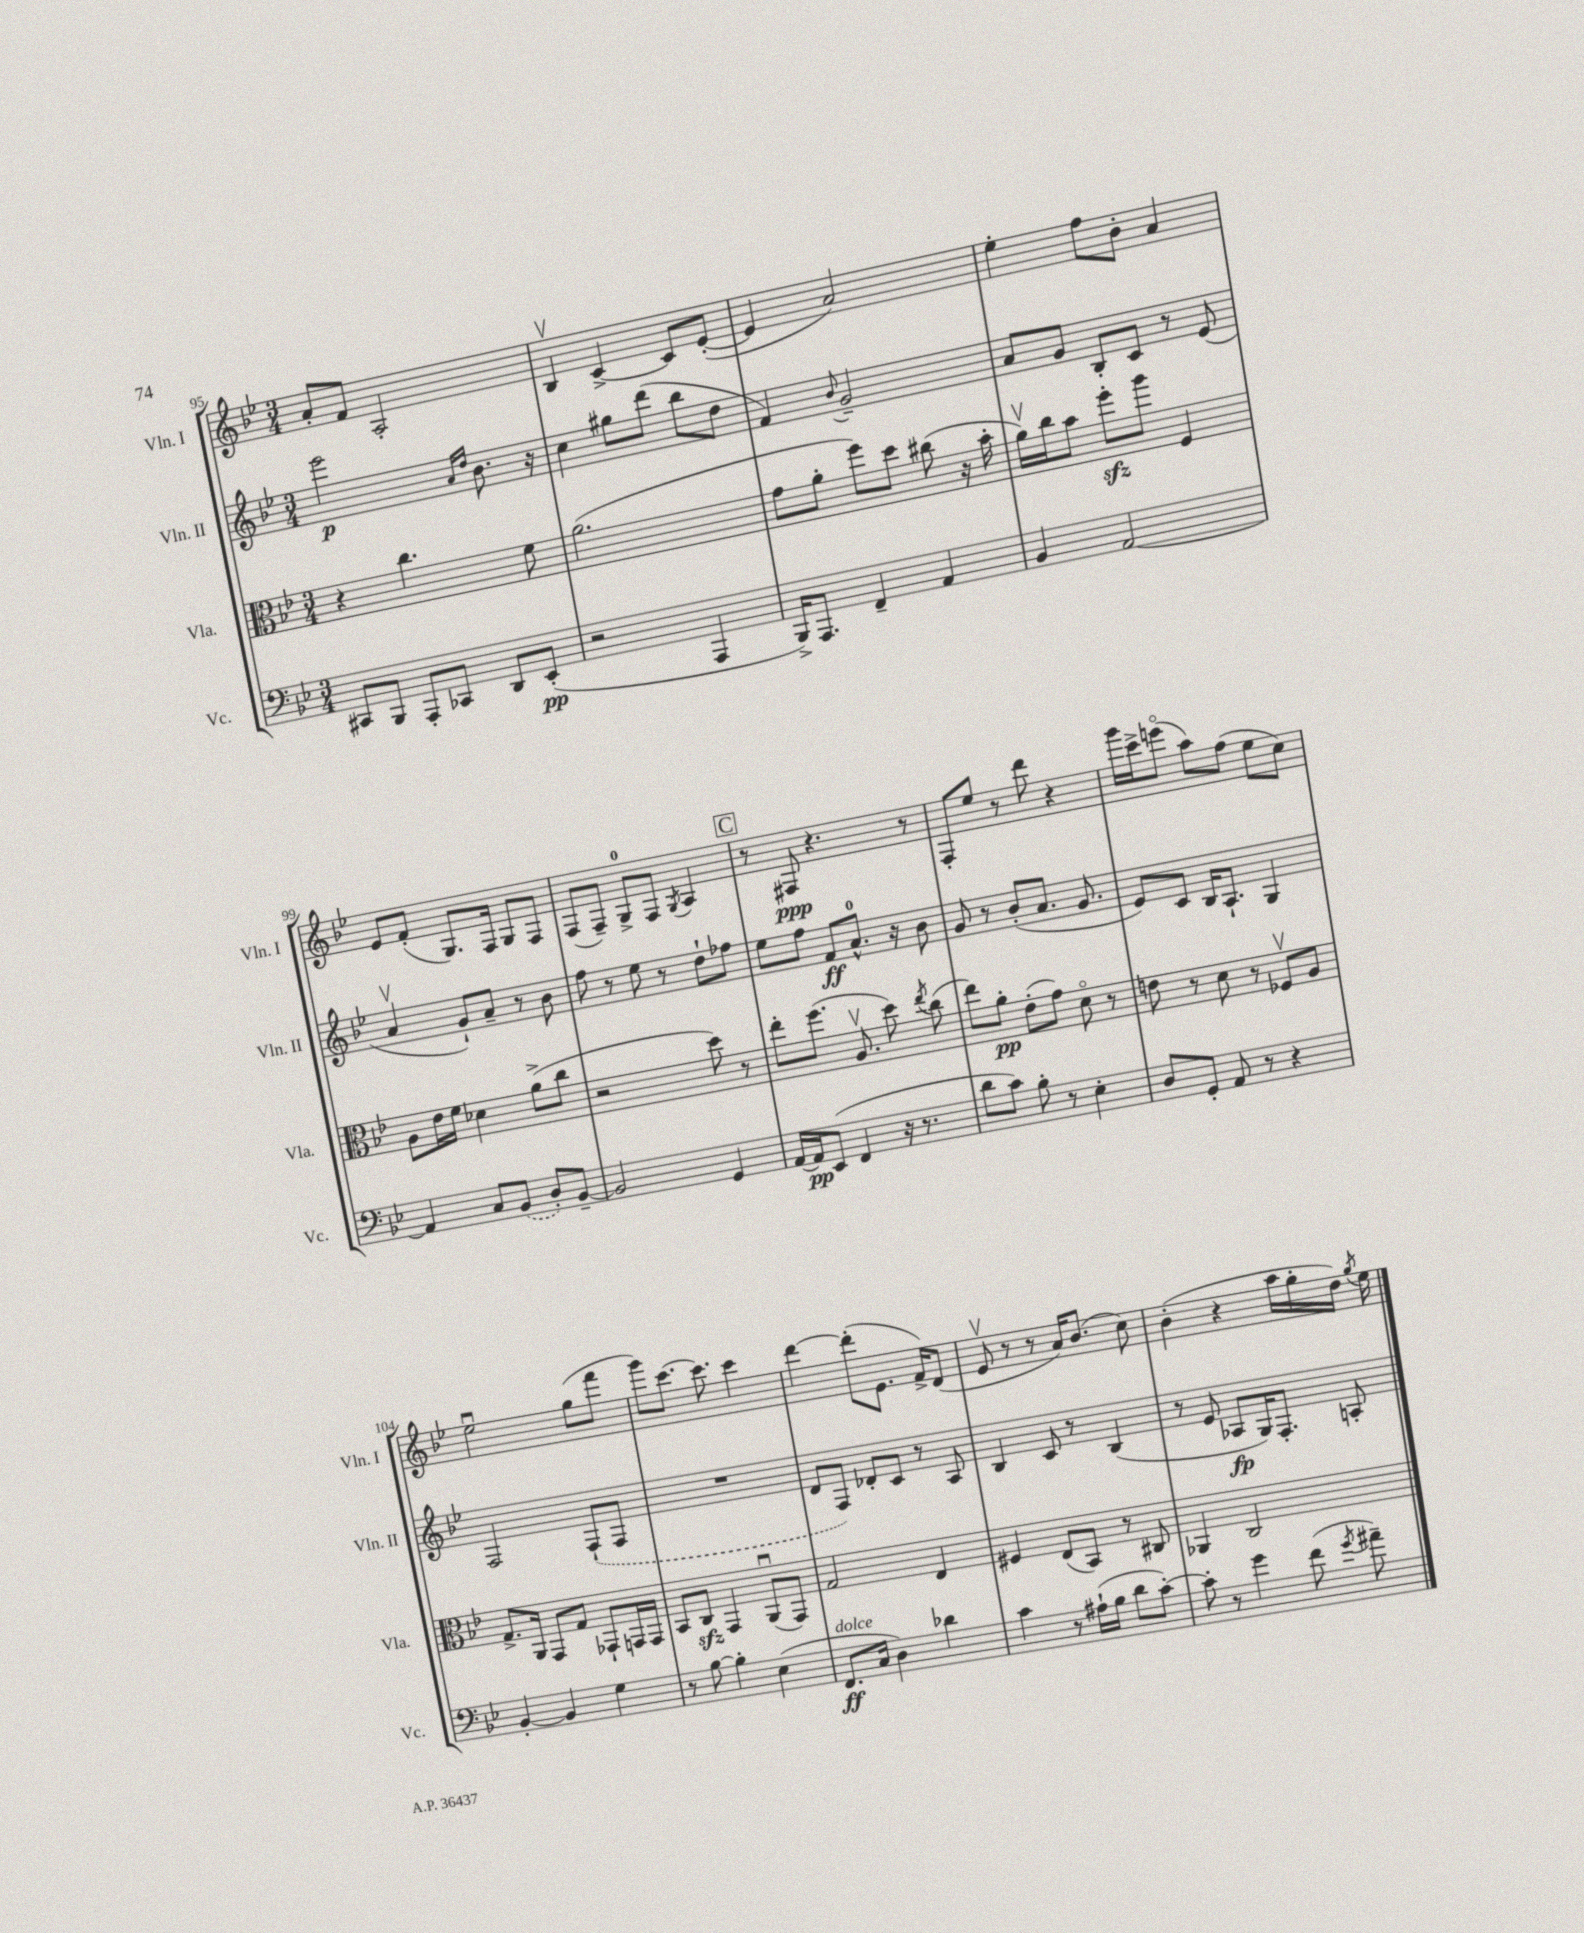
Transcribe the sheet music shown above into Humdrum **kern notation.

**kern	**kern	**kern	**kern
*staff4	*staff3	*staff2	*staff1
*clefF4	*clefC3	*clefG2	*clefG2
*k[b-e-]	*k[b-e-]	*k[b-e-]	*k[b-e-]
*M3/4	*M3/4	*M3/4	*M3/4
8CC#/L	4r	2eee-\	8a'/L
8BBB-/J	.	.	8f/J
8AAA'/L	4.cc\	.	2A'/
8CC-/J	.	.	.
.	.	16qqa/LL	.
.	.	16qqdd/JJ	.
8DD/L	.	8.b-\	.
(8EE-'/J	8f\	.	.
.	.	16r	.
=	=	=	=
2r	(2.a\	4cc\	4B-v/
.	.	8gg#\L	[4c^/
.	.	(8ddd\J	.
4AAA/	.	8bb-\L	8c/]L
.	.	8dd\J	([8e-'/J
=	=	=	=
16BBB-^/LK)	8g\L	4f/)	4e-/]
8.AAA/J	.	.	.
.	8a'\J	.	.
.	.	8qqb-/	.
4FF~/	8ff\L)	2g~/	2a/)
.	8dd\J	.	.
4AA/	(8cc#\	.	.
.	16r	.	.
.	16b-'\	.	.
=	=	=	=
4BB-/	16av\LL)	8a/L	4ee-'\
.	16cc\J	.	.
.	8b-\J	8g/J	.
[2AA/	8ff'\L	8B-'/L	8ff\L
.	8aa\J	8c/J	8b-'\J
.	4F/	8r	4a/
.	.	(8e-/	.
=	=	=	=
4AA/]	8A\L	4av/	8e-/L
.	16e-\L	.	(8f'/J
.	16f\JJ	.	.
8C/L	4d-\	8g`/L)	8.G/L)
(8BB-/J	.	8a~/J	.
.	.	.	16F/Jk
8D'/L)	(8a^\L	8r	8G/L
[8BB-~/J	8cc\J	8b-\	8F/J
=	=	=	=
2BB-/]	2r	8ff\	(8F/L
.	.	8r	8F~/J)
.	.	8ee-\	8G^/L
.	.	8r	8F/J
.	.	.	8qG/
4GG/	8dd\)	8dd`\L	4A/
.	8r	8ff-\J	.
=	=	=	=
[16AA/LL	8ee-'\L	8ee-\L	8r
16AA/]J	.	.	.
(8EE-/J	(8.ff\J	8ff\J	8F#/
4FF/	.	8f/L	4.r
.	8.Av/	.	.
.	.	8.a^^/J	.
16r	8dd\)	.	.
8.r	.	16r	.
.	8qee-/	.	.
.	(8cc\	8b-\	8r
=	=	=	=
8d\L	8ee-\L)	8g/	8F'/L
8c\J)	8a'\J	8r	8ee-/J
8B-'\	(8e-'\L	(8b-'/L	8r
8r	8g\J)	8.a/J	8ddd\
4E-'\	8do\	.	4r
.	.	8.g/	.
.	8r	.	.
=	=	=	=
8D/L	8e\	8e-/L)	16ggg\LL
.	.	.	16ccc^\J
8GG'/J	8r	8c/J	(8eeeo\J
8AA/	8d\	16B-/LK	8aa\L)
.	.	8.A`/J	.
8r	8r	.	(8ff\J
4r	8F-v/L	4G/	8ee-\L
.	8A/J	.	8cc\J)
=	=	=	=
[4BB-'/	8.G^/L	2F/	2ee-u\
.	16AA/Jk	.	.
4BB-/]	8GG/L	.	.
.	8G/J	.	.
4G\	8GG-`/L	(8F`/L	(8gg\L
.	16GG/L	8F/J	8fff\J
.	16GG/JJ	.	.
=	=	=	=
8r	8BB-/L	2.r	8ggg\L)
[8B-\	8C/J	.	[8.ccc\J
4B-'\]	4GG/	.	.
.	.	.	8.ccc\]
(4E-\	(8AAu/L	.	4ccc\
.	8GG/J)	.	.
=	=	=	=
8.FF/L	2G/	8d/L	[4ddd\
.	.	8F/J)	.
16C/Jk	.	.	.
4D\)	.	8d-'/L	(8ddd'\]L
.	.	8c/J	8.e-\J
4d-\	4E-/	8r	.
.	.	.	16f^/LK)
.	.	8A/	(8d/J
=	=	=	=
4c\	4F#/	4B-/	8e-v/
.	.	.	8r
8r	(8E-/L	8c/	8r
(16A#`\LL	8BB-/J)	8r	16a/LK)
16B-\JJ	.	.	(8.b-/J
8d\L	8r	(4B-/	.
[8c'\J)	8C#/	.	8cc\)
=	=	=	=
8c'\]	4AA-/	8r	(4b-'\
8r	.	8e-/	.
4g\	2C/	8A-/L	4r
.	.	16G/K)	.
.	.	8.F'/J	.
(8f\	.	.	16aa\LL
.	.	.	16gg'\
8qg/	.	.	.
8a#~\)	.	8A'/	16dd\JJ)
.	.	.	8qgg/
.	.	.	16ee-\
==	==	==	==
*-	*-	*-	*-
